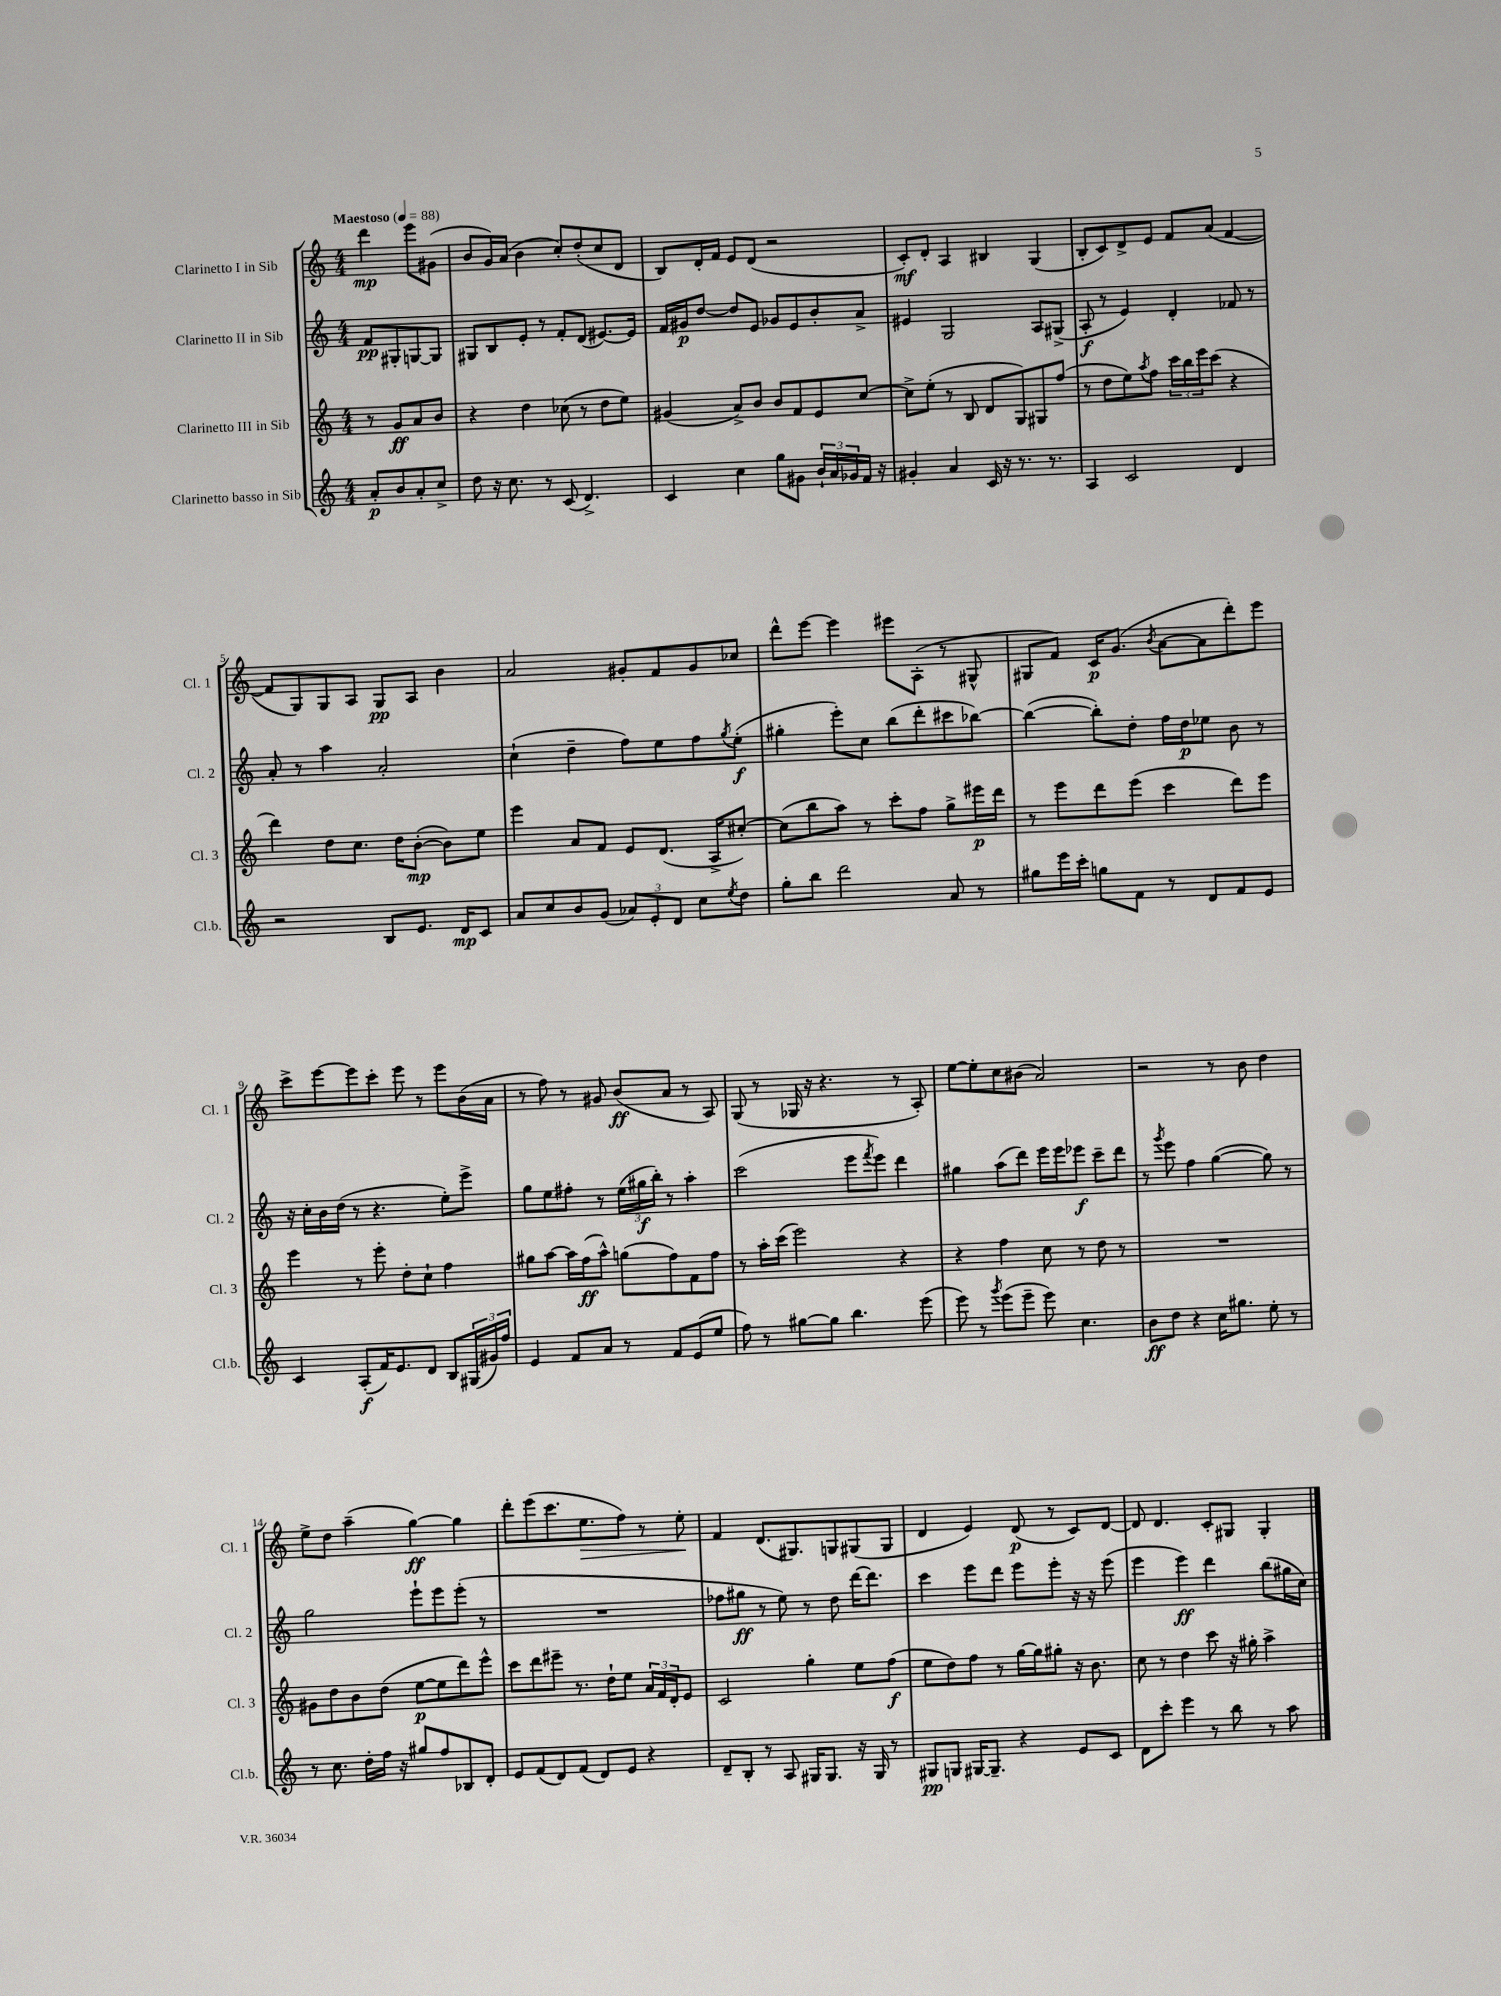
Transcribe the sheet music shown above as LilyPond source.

<<
\new StaffGroup <<
\new Staff = "s0" \with { instrumentName = "Clarinetto I in Sib" shortInstrumentName = "Cl. 1" } {
    \clef treble \key c \major \numericTimeSignature \time 4/4 \partial 2 \tempo "Maestoso" 4 = 88
    d'''4\mp e'''8 gis'8( |
    b'8 g'16) a'16( b'4 c''8-.) d''8-.( c''8 d'8 |
    b8) d'16-. f'16 e'8 d'8( r2 |
    c'8-.\mf) d'8-. a4 bis4 g4( |
    b8-. c'8) d'8-> e'8 f'8 a'8( f'4~ |
    f'8 g8) g8 a8 g8\pp a8 b'4 |
    a'2 gis'8-. f'8 gis'8 ces''8 |
    d'''8-^ e'''8~ e'''4 eis'''8 a8-.( r8 gis8-^ |
    gis8 f'8) c'16\p g'8.( \acciaccatura { b'8 } a'8~ a'8 d'''8-.) e'''8 |
    c'''8-> e'''8~ e'''8 c'''8-. e'''8 r8 e'''8 b'16( a'16 |
    r8 f''8) r8 gis'8 b'8\ff( a'8 r8 a8) |
    g8( r8 ges16 r16 r4. r8 a8-.) |
    e''8~ e''8-. c''8 bis'8( a'2) |
    r2 r8 b'8 d''4 |
    e''8-> d''8 a''4--( g''4~\ff) g''4 |
    d'''8-. e'''8( c'''8. e''8.\> f''8) r8 e''8-.\! |
    f'4 d'8.( gis8.) g8 gis8( gis8 |
    d'4 e'4) d'8\p( r8 c'8) d'8~ |
    d'8 d'4. c'8-. gis8 gis4-. \bar "|." |
}
\new Staff = "s1" \with { instrumentName = "Clarinetto II in Sib" shortInstrumentName = "Cl. 2" } {
    \clef treble \key c \major \numericTimeSignature \time 4/4 \partial 2
    f'8\pp gis8-. g8~ g8 |
    gis8 b8 e'8-. r8 f'8-. d'8( eis'8.~) eis'16 |
    f'16 gis'16\p d''8~ d''8 e'8 ges'8 e'8 b'8-. a'8-> |
    eis'4 g2 a8 gis8->( |
    a8-.\f r8 e'4) d'4-. fes'8 r8 |
    a'8-. r8 a''4 a'2-. |
    c''4-!( d''4-- f''8) e''8 f''8 \acciaccatura { g''8 } e''8-.\f( |
    gis''4-. e'''8-.) c''8 b''8( d'''8-. cis'''8 bes''8~) |
    bes''4~( bes''8-.) d''8-. f''16 d''16\p ees''8 b'8 r8 |
    r16 c''16-. b'16 d''16( r8 r4. e''8-.) e'''8-> |
    g''8 e''8 fis''8-. r8 \tuplet 3/2 { e''16( gis''16\f b''16-.) } r8 a''4-. |
    c'''2( e'''8 \acciaccatura { f'''8 } e'''8) d'''4 |
    gis''4 a''8( d'''8) e'''16 e'''16 ees'''8\f c'''8-- d'''8 |
    r8 \acciaccatura { g'''8 } e'''8 f''4 g''4~( g''8) r8 |
    g''2 e'''8-! e'''8 e'''8-.( r8 |
    R1 |
    fes''8 gis''8\ff r8 e''8) r8 d''8 d'''16~ d'''8. |
    c'''4 e'''8 d'''8 e'''8 e'''8-. r16 r16 e'''8( |
    e'''4 e'''4\ff) d'''4 b''8( gis''16 c''16) \bar "|." |
}
\new Staff = "s2" \with { instrumentName = "Clarinetto III in Sib" shortInstrumentName = "Cl. 3" } {
    \clef treble \key c \major \numericTimeSignature \time 4/4 \partial 2
    r8 g'8\ff a'8 b'8 |
    r4 d''4 ces''8( r8 d''8 e''8) |
    gis'4( a'8->) b'8 b'8 f'8 e'8 c''8~ |
    c''8-> e''8-.( r8 b8 d'8 g8) gis8 f''8( |
    r8 d''8 e''8) \acciaccatura { a''8 } f''8 \tuplet 3/2 { c'''16 b''16 e'''16 } c'''8( r4 |
    d'''4) d''8 c''8. d''16 b'8~-.\mp( b'8) e''8 |
    e'''4 a'8 f'8 e'8 d'8.( a16-> cis''8~-.) |
    cis''8( b''8 a''8) r8 c'''8-. f''8 g''8-> eis'''16\p d'''16 |
    r8 e'''8 d'''8 e'''8( c'''4 d'''8) e'''8 |
    e'''4 r8 e'''8-. d''8-. c''8-! f''4 |
    gis''8 a''8~ a''16 f''16\ff( a''8-^) g''8( f''8) f'8 f''8 |
    r8 a''16-. c'''16( e'''2) r4 |
    r4 f''4 c''8 r8 d''8 r8 |
    R1 |
    gis'8 d''8 b'8 d''8( e''8~\p e''8 d'''8) e'''8-^ |
    c'''8 d'''8 eis'''8-- r8. d''16-! e''8 \tuplet 3/2 { a'16 f'16 d'16-. } e'8 |
    c'2 g''4-. e''8 f''8\f( |
    e''8 d''8) f''8 r8 g''16~ g''16 gis''8-. r16 b'8. |
    c''8 r8 d''4 c'''8 r16 gis''16-. a''4-> \bar "|." |
}
\new Staff = "s3" \with { instrumentName = "Clarinetto basso in Sib" shortInstrumentName = "Cl.b." } {
    \clef treble \key c \major \numericTimeSignature \time 4/4 \partial 2
    a'8-.\p b'8 a'8-. c''8-> |
    d''8 r16 c''8. r8 c'8( d'4.->) |
    c'4 c''4 g''8 gis'8 \tuplet 3/2 { b'16-! a'16 ges'16 } f'16 r16 |
    gis'4-. a'4 c'16 r16 r8. r8. |
    a4 c'2 d'4 |
    r2 b8 e'8. d'16\mp c'8 |
    a'8 c''8 b'8 g'8( \tuplet 3/2 { aes'8) e'8-. d'8 } c''8 \acciaccatura { e''8 } d''8 |
    g''8-. b''8 d'''2 a'8 r8 |
    gis''8 e'''16 c'''16-. g''8 f'8 r8 d'8 f'8 e'8 |
    c'4 a8-.\f( f'16) e'8. d'8 b8 \tuplet 3/2 { gis16( gis'16) f''16 } |
    e'4 f'8 a'8 r8 f'8 e'8( e''8 |
    f''8) r8 gis''8~ gis''8 b''4. e'''8( |
    e'''8) r8 \acciaccatura { g'''8 } e'''8( e'''8-- e'''8) c''4. |
    b'8\ff d''8 r4 c''16 gis''8. e''8-. r8 |
    r8 c''8. d''16-. f''16 r16 gis''8 f''8 bes8 d'8-. |
    e'8 f'8( d'8) f'8( d'8) e'8 r4 |
    d'8-- b8-. r8 a8 gis16 gis8. r16 gis16 r8 |
    gis8\pp g8 gis16~ gis8.-- r4 e'8 c'8 |
    d'8 c'''8-. e'''4 r8 b''8 r8 a''8 \bar "|." |
}
>>
>>
